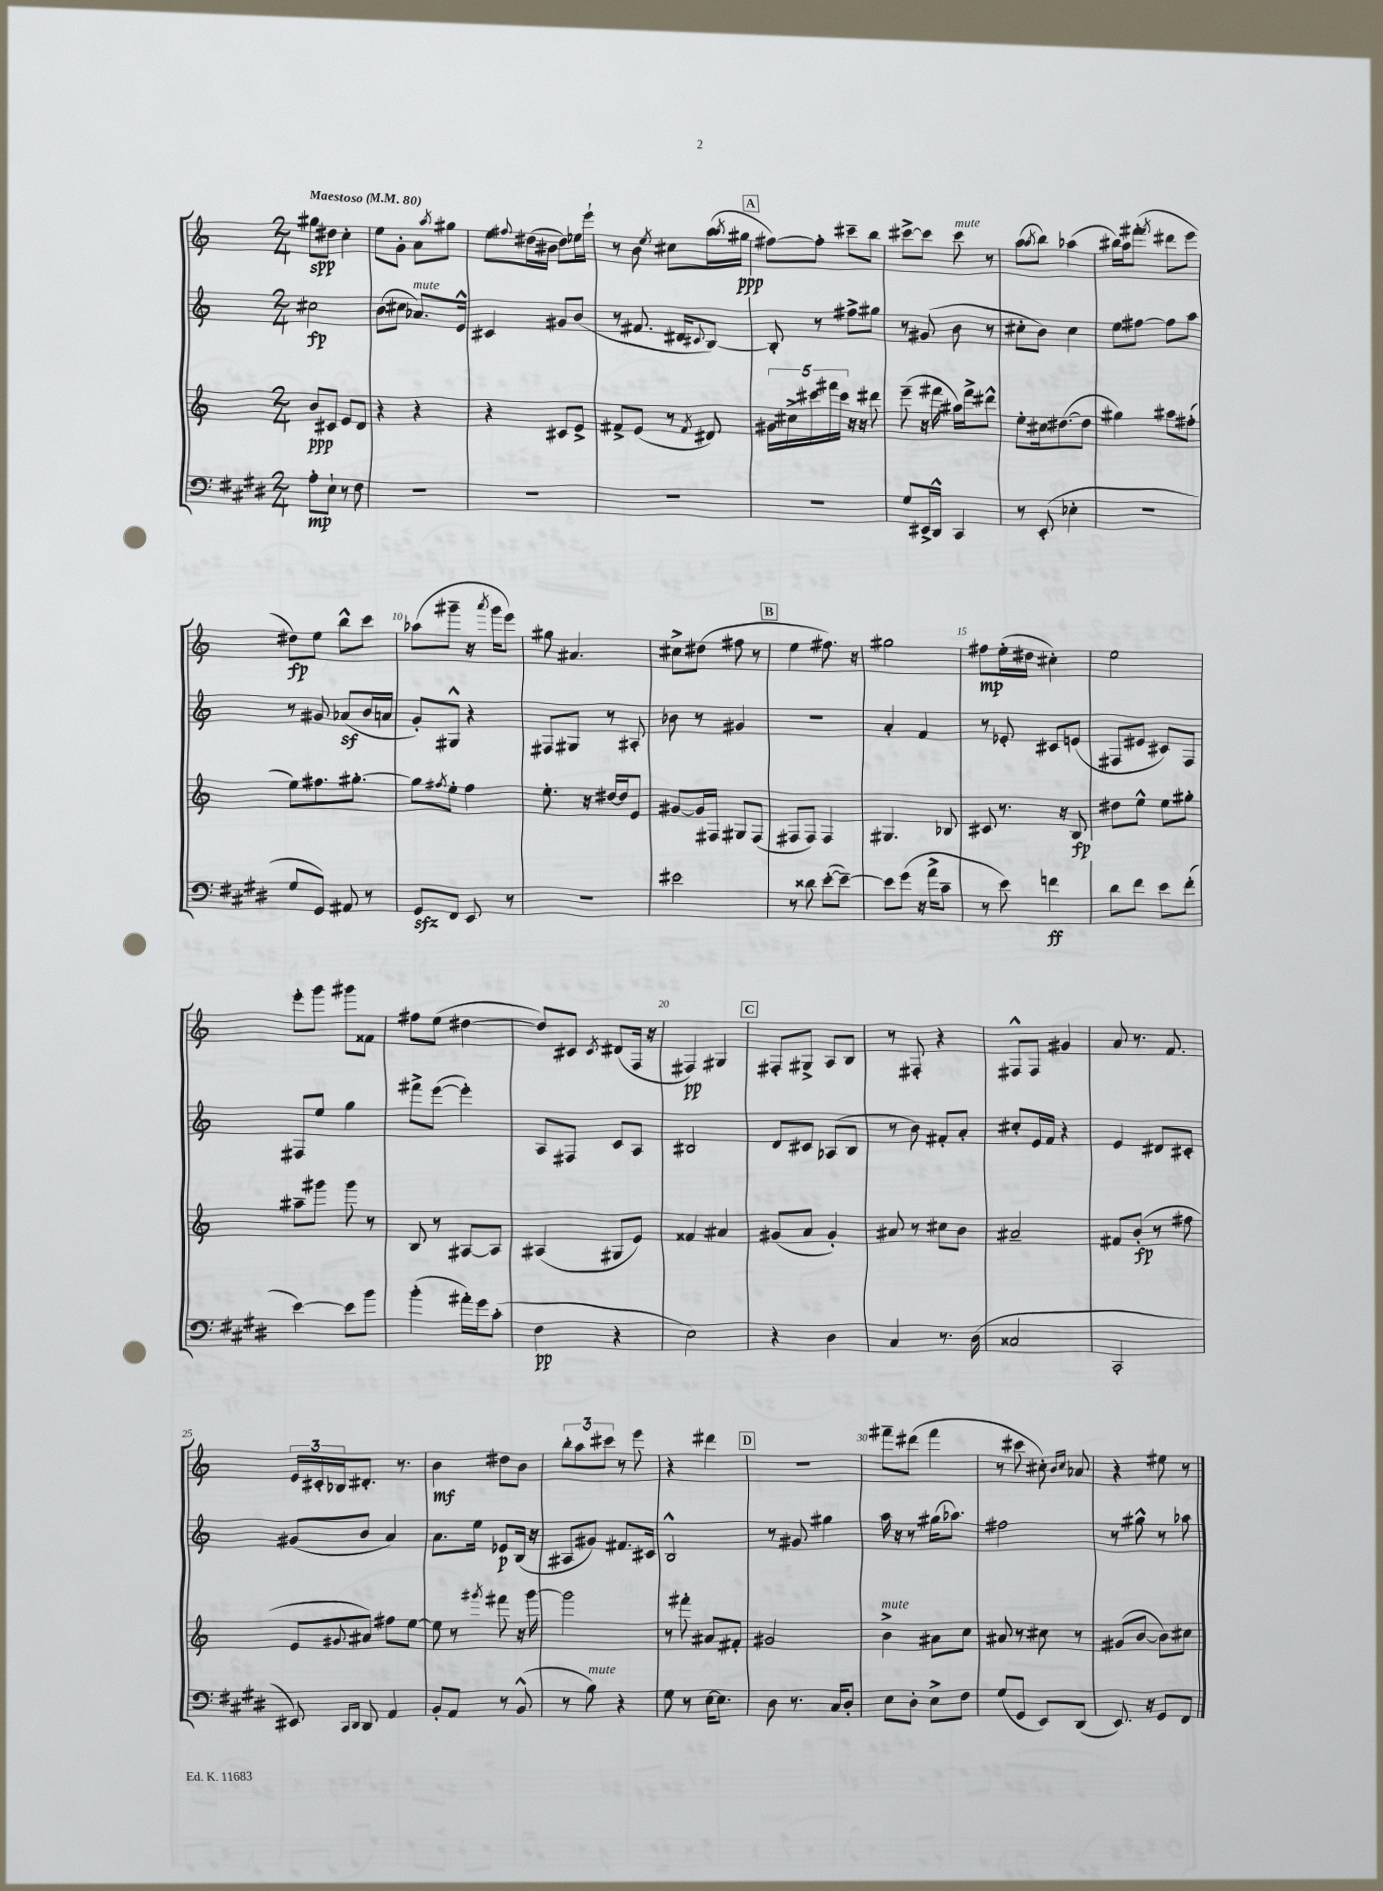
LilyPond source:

<<
\new StaffGroup <<
\new Staff = "s0" {
    \clef treble \key c \major \numericTimeSignature \time 2/4 \tempo "Maestoso" 4 = 80
    gis''8\spp dis''8 c''4-. |
    e''8 g'8-. a'8 \acciaccatura { a''8 } gis''8 |
    e''8 \appoggiatura { fis''8 } dis''16( bis'16 dis''8) ees''16 e'''16-! |
    r8 b'8 \acciaccatura { e''8 } cis''8 a''16( \acciaccatura { a''8 } gis''16\ppp |
    \mark \markup { \box "A" } fis''8~) fis''8-. cis'''8-- b''8 |
    cis'''8~-> cis'''8 cis'''8^\markup { \italic "mute" } r8 |
    a''8( \acciaccatura { a''8 } b''8) aes''4( |
    bis''16) a''16 fis'''8-.( \acciaccatura { fis'''8 } dis'''8 e'''8 |
    dis''8\fp) e''8 b''8-^ c'''8 |
    aes''8( gis'''8-- r16 \acciaccatura { a'''8 } gis'''16 e'''8) |
    gis''8 ais'4. |
    cis''8-> dis''8( fis''8 r8 |
    \mark \markup { \box "B" } e''4 fis''8.) r16 |
    gis''2 |
    fis''8\mp e''16-.( dis''16 cis''4-.) |
    e''2 |
    e'''8-. g'''8 gis'''8 fisis'8 |
    fis''8 e''8( dis''4~ |
    dis''8) cis'8 \acciaccatura { cis'8 } dis'8( f16 r16 |
    fis4\pp) gis4 |
    \mark \markup { \box "C" } fis8-. gis8-> a8 b8 |
    r8 fis8-. r4 |
    fis8-^ fis8 gis'4 |
    a'8 r8. f'8. |
    \tuplet 3/2 { e'16 cis'16-. bes16 } dis'8.-. r8. |
    b'4\mf dis''8 b'8 |
    \tuplet 3/2 { b''8-. a''8 cis'''8 } r8 e'''8 |
    r4 dis'''4 |
    \mark \markup { \box "D" } R2 |
    fis'''8-- dis'''8( fis'''4 |
    r8 cis'''8 cis''8-.) \grace { b'16 cis''16 } aes'8 |
    r4 eis''8 r8 \bar "|." |
}
\new Staff = "s1" {
    \clef treble \key c \major \numericTimeSignature \time 2/4
    cis''2\fp |
    b'8( cis''8 aes'8.^\markup { \italic "mute" }) e'16-^ |
    cis'4 gis'8 b'8( |
    r8 fis'8. dis'16 \appoggiatura { cis'8 } b8~) |
    \mark \markup { \box "A" } b8-. r8 fis''8-> gis''8 |
    r8 gis'8( b'8 r8 |
    cis''8-. b'8) cis''4 |
    e''8 fis''8~ fis''8 a''8 |
    r8 gis'8 aes'8\sf( b'16 a'16 |
    g'8-.) gis8-^ r4 |
    fis8 gis8 r8 ais8-. |
    bes'8 r8 gis'4 |
    \mark \markup { \box "B" } R2 |
    a'4-. f'4 |
    r8 ees'8-. cis'8 e'8( |
    fis8 eis'8 cis'8) fis8 |
    fis8 e''8 g''4 |
    fis'''8-> e'''8~( e'''4-.) |
    a8 fis8 c'8 a8 |
    bis2 |
    \mark \markup { \box "C" } d'8 cis'8 aes8( b8 |
    r8 b'8) fis'8-. a'8-. |
    cis''8-. e'16 f'16 r4 |
    e'4 dis'8 cis'8-. |
    gis'8( b'8 a'4) |
    a'8. e''16 ees'8\p b16( r16 |
    ais8 gis'8) fis'8. cis'16 |
    b2-^ |
    \mark \markup { \box "D" } r8 gis'8 gis''4 |
    a''16 r16 r8 gis''16( aes''8.) |
    fis''2 |
    r8 gis''8-^ r8 aes''8 \bar "|." |
}
\new Staff = "s2" {
    \clef treble \key c \major \numericTimeSignature \time 2/4
    b'8\ppp cis'8 e'8 d'8 |
    r4 r4 |
    r4 cis'8 e'8-> |
    fis'8-> e'8( r8 \acciaccatura { fis'8 } dis'8) |
    \mark \markup { \box "A" } \tuplet 5/4 { gis'16 cis''16-> cis'''16 fis'''16 cis'''16 } r16 r16 dis'''8 |
    e'''8--( r16 fis'''16 ais''16) fis'''16-> dis'''8-^ |
    e''8-. cis''16 dis''8.~( dis''8 |
    gis''4) ais''8 fis''8-.( |
    e''8) fis''8. gis''8.~-. |
    gis''8 \acciaccatura { fis''8 } e''8-. fis''4 |
    e''8.-. r16 dis''16~ dis''16 e'8 |
    gis'8~ gis'16 fis16 gis8 fis8( |
    \mark \markup { \box "B" } fis8 fis8) fis4 |
    gis4. bes8 |
    cis'8 r8. r16 b8\fp |
    dis''8 e''8-^ e''8 gis''8-. |
    ais''8-- gis'''8 gis'''8 r8 |
    b8 r8 ais8~ ais8 |
    ais4( gis8 e'8) |
    fisis'4 ais'4 |
    \mark \markup { \box "C" } gis'8( a'8 gis'4-.) |
    ais'8 r8 cis''8 b'8 |
    ais'2-- |
    fis'8 b'8-.\fp( r8 fis''8 |
    e'8 \appoggiatura { gis'8 } ais'8) fis''8 e''8~ |
    e''8 r8 \acciaccatura { gis'''8 } fis'''8 r16 gis'''16~ |
    gis'''2 |
    r8 fis'''8-. ais'8 fis'8-. |
    \mark \markup { \box "D" } gis'2 |
    b'4->^\markup { \italic "mute" } ais'8 c''8 |
    ais'8 r8 cis''8 r8 |
    gis'8( b'8~ b'8) cis''8 \bar "|." |
}
\new Staff = "s3" {
    \clef bass \key e \major \numericTimeSignature \time 2/4
    a8-.\mp e8-! r8 fis8 |
    R2 |
    R2 |
    R2 |
    \mark \markup { \box "A" } R2 |
    gis8 eis,16-> dis,16-^ cis,4 |
    r8 e,8-.( ees4-. |
    r2 |
    gis8 gis,8) ais,8 r8 |
    gis,8\sfz fis,8 e,8 r8 |
    R2 |
    eis'2 |
    \mark \markup { \box "B" } r8 disis'8 e'8~-.( e'8~--) |
    e'8 gis'8( r16 a'16-> cis'8-- |
    r8 e'8) f'4\ff |
    dis'8 fis'8 e'8 fis'8-.( |
    e'4~) e'8 b'8 |
    b'4-.( ais'16-.) gis'16 cis'8-.( |
    fis4\pp r4 |
    e2) |
    \mark \markup { \box "C" } r4 dis4 |
    cis4 r8. dis16( |
    cisis2 |
    cis,2-. |
    eis,8) \grace { cis,16 dis,16 } dis,8 a,4 |
    b,8-. a,8 r8 b,8-^( |
    r8 b8^\markup { \italic "mute" }) r4 |
    gis8 r8 e16~ e8. |
    \mark \markup { \box "D" } dis8 r8. cis16 dis8-. |
    e8 dis8-. e8-> fis8 |
    gis8( gis,8 e,8) dis,8( |
    e,8.) r16 gis,8 fis,8 \bar "|." |
}
>>
>>
\layout { \context { \Score \override BarNumber.break-visibility = ##(#f #t #t) barNumberVisibility = #(every-nth-bar-number-visible 5) } }
